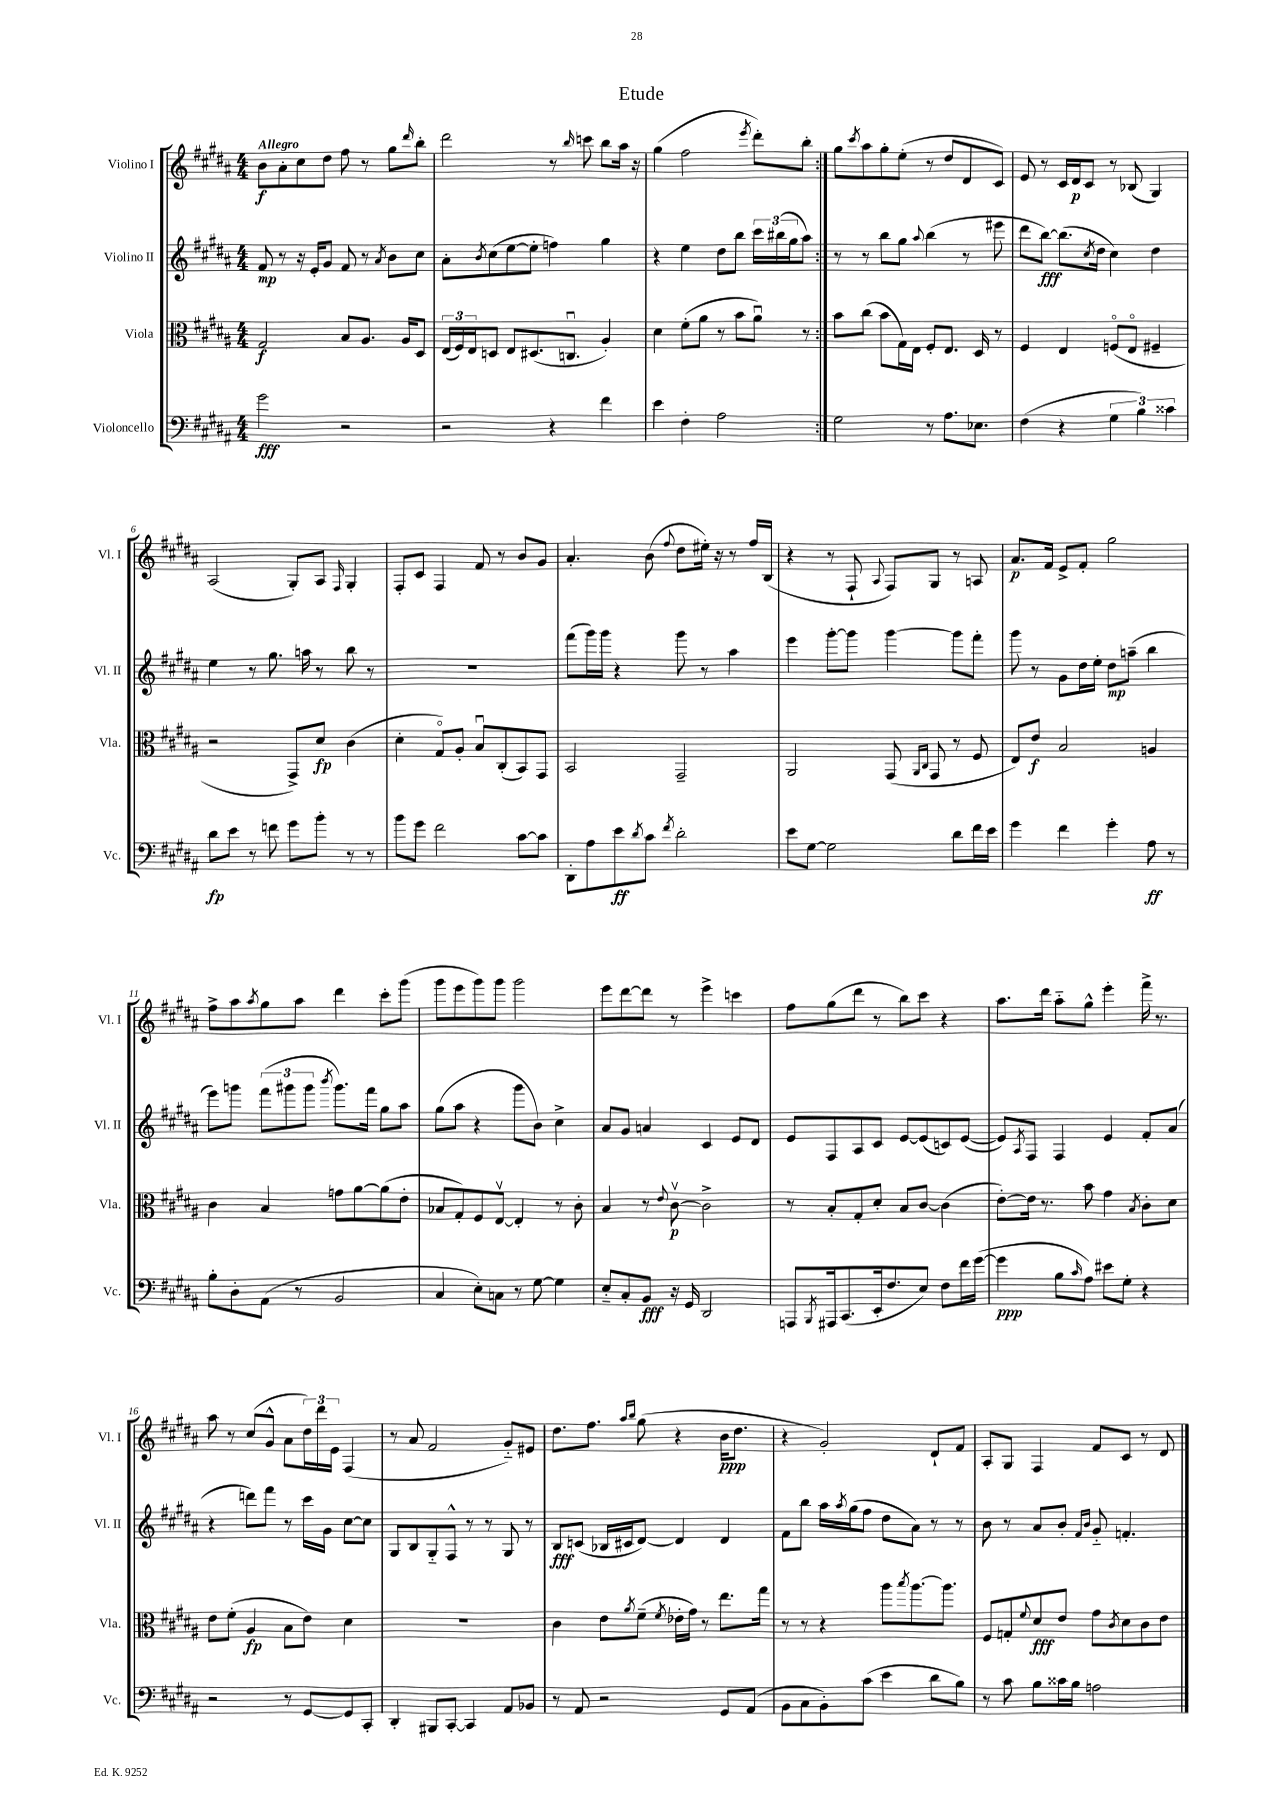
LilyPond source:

\header { title = "Etude" }
<<
\new StaffGroup <<
\new Staff = "s0" \with { instrumentName = "Violino I" shortInstrumentName = "Vl. I" } {
    \clef treble \key b \major \numericTimeSignature \time 4/4 \tempo "Allegro"
    \repeat volta 2 { b'8\f ais'8-. cis''8 dis''8 fis''8 r8 gis''8 \grace { dis'''16 } b''8-. |
    dis'''2 r8 \grace { b''16 } c'''8 b''8 ais''16 r16 |
    gis''4( fis''2 \acciaccatura { e'''8 } dis'''8-.) b''8-. | }
    gis''8 \acciaccatura { cis'''8 } ais''8 gis''8-. e''8-.( r8 dis''8 dis'8 cis'8) |
    e'8 r8 cis'16 dis'16\p cis'8 r8 bes8( gis4) |
    ais2( gis8-.) ais8 \grace { fis16 } gis4-. |
    fis8-. cis'8 fis4 fis'8 r8 b'8 gis'8 |
    ais'4.-. b'8( \appoggiatura { fis''8 } dis''8 eis''16-.) r16 r8 fis''16 b16( |
    r4 r8 fis8-! \appoggiatura { ais8 } fis8) gis8 r8 a8 |
    ais'8.\p fis'16 e'8-> fis'8-. gis''2 |
    fis''8-> ais''8 \acciaccatura { ais''8 } gis''8 ais''8 dis'''4 cis'''8-. gis'''8( |
    gis'''8 e'''8 gis'''8) gis'''8 gis'''2 |
    e'''8 dis'''8~ dis'''8 r8 e'''4-> c'''4 |
    fis''8 gis''8( dis'''8 r8 b''8) cis'''8 r4 |
    ais''8. dis'''16 ais''8-_ gis''8-^ e'''4-. fis'''16-> r8. |
    ais''8 r8 cis''8( gis'8-^ ais'8 \tuplet 3/2 { dis''16) dis'''16 e'16 } fis4( |
    r8 ais'8 fis'2 gis'8-_) eis'8 |
    dis''8. fis''8. \grace { ais''16 b''16 } gis''8( r4 b'16\ppp dis''8. |
    r4 gis'2-.) dis'8-! fis'8 |
    ais8-. gis8 fis4 fis'8 cis'8 r8 dis'8 \bar "|." |
}
\new Staff = "s1" \with { instrumentName = "Violino II" shortInstrumentName = "Vl. II" } {
    \clef treble \key b \major \numericTimeSignature \time 4/4
    \repeat volta 2 { fis'8\mp r8 r16 e'16-. gis'8 fis'8 r8 \acciaccatura { ais'8 } b'8 cis''8 |
    ais'8-. \acciaccatura { b'8 } cis''8( e''8~ e''8-. f''4) gis''4 |
    r4 e''4 dis''8 b''8 \tuplet 3/2 { cis'''16 bis''16( gis''16 } ais''8) | }
    r8 r8 b''8 gis''8 \appoggiatura { ais''8 } b''4( r8 eis'''8 |
    dis'''8 b''8~\fff) b''8.( \acciaccatura { cis''8 } dis''16 cis''4) dis''4 |
    e''4 r8 gis''8. a''16 r8 b''8 r8 |
    R1 |
    fis'''8( gis'''16) gis'''16 r4 gis'''8 r8 ais''4 |
    e'''4 gis'''8~-. gis'''8 gis'''4~ gis'''8 fis'''8-. |
    gis'''8 r8 gis'8 dis''16 e''16-. dis''8\mp a''8--( b''4 |
    e'''8) g'''8 \tuplet 3/2 { fis'''8( gis'''8 gis'''8 } \acciaccatura { b'''8 } gis'''8.) fis'''16 gis''8 ais''8 |
    gis''8( ais''8 r4 gis'''8 b'8) cis''4-> |
    ais'8 gis'8 a'4 cis'4 e'8 dis'8 |
    e'8 fis8 ais8 cis'8 e'8~ e'8( c'8) e'8~( |
    e'8) \acciaccatura { ais8 } fis8 fis4 e'4 fis'8-. ais'8( |
    r4 d'''8) fis'''8 r8 cis'''16 gis'16 cis''8~ cis''8 |
    gis8 b8 gis8-_ fis8-^ r8 r8 gis8 r8 |
    b8\fff c'8( bes16 cis'16 dis'8~) dis'4 dis'4 |
    fis'8 b''8 ais''16 \acciaccatura { ais''8 } gis''16( fis''8 dis''8 ais'8) r8 r8 |
    b'8 r8 ais'8 b'8-. \grace { fis'16 b'16 } gis'8-_ f'4.-. \bar "|." |
}
\new Staff = "s2" \with { instrumentName = "Viola" shortInstrumentName = "Vla." } {
    \clef alto \key b \major \numericTimeSignature \time 4/4
    \repeat volta 2 { gis2\f b8 ais8. ais16 dis8 |
    \tuplet 3/2 { e16( fis16) e16 } d8 e8 dis8.( c8.\downbow ais4-.) |
    dis'4 fis'8-.( ais'8 r8 b'8 ais'8\downbow) r8 | }
    b'8 cis''8( b'8 gis16) e16 fis8-. e8. dis16 r8 |
    fis4 e4 f8\flageolet( e8\flageolet fis4-- |
    r2 gis,8->) dis'8\fp cis'4( |
    dis'4-. gis8\flageolet) ais8-. b8\downbow cis8-.( b,8) gis,8 |
    b,2 gis,2-- |
    ais,2 gis,8( \grace { ais,16 cis16 } gis,8 r8 fis8 |
    e8) e'8\f b2 a4 |
    cis'4 b4 g'8 ais'8~ ais'8( e'8-. |
    bes8 gis8-.) fis8 e8~\upbow e4-. r8 cis'8-. |
    b4 r8 \appoggiatura { e'8 } cis'8~\upbow\p cis'2-> |
    r8 b8-. gis8-. dis'8-. b8 cis'8~ cis'4( |
    e'8~-.) e'16 r8. b'8 gis'4 \acciaccatura { b8 } cis'8-. dis'8 |
    e'8 fis'8-.( ais4\fp b8 e'8) dis'4 |
    R1 |
    cis'4 e'8 \acciaccatura { ais'8 } fis'8--( \acciaccatura { fis'8 } ees'16-. gis'16) r8 e''8. gis''16 |
    r8 r8 r4 ais''8 \acciaccatura { b''8 } ais''8.~ ais''8. |
    fis8 g8-. \appoggiatura { fis'8 } dis'8\fff e'8 gis'8 \acciaccatura { cis'8 } dis'8 cis'8 e'8 \bar "|." |
}
\new Staff = "s3" \with { instrumentName = "Violoncello" shortInstrumentName = "Vc." } {
    \clef bass \key b \major \numericTimeSignature \time 4/4
    \repeat volta 2 { gis'2\fff r2 |
    r2 r4 fis'4 |
    e'4 fis4-. ais2 | }
    gis2 r8 ais8. ees8. |
    fis4( r4 \tuplet 3/2 { gis4 b4) cisis'4 } |
    dis'8\fp e'8 r8 f'8 gis'8 b'8-. r8 r8 |
    b'8 gis'8 fis'2 cis'8~ cis'8 |
    dis,8-. ais8 e'8\ff \acciaccatura { dis'8 } cis'8 \acciaccatura { fis'8 } dis'2-. |
    e'8 gis8~ gis2 dis'8 fis'16 e'16 |
    gis'4 fis'4 gis'4-. ais8\ff r8 |
    b8-. dis8-. ais,8( r8 b,2 |
    cis4 e8-.) c8 r8 gis8~ gis4 |
    e8-_ cis8-. b,8\fff r16 gis,16 dis,2 |
    a,,8 \acciaccatura { b,,8 } ais,,16 cis,8.( e,16-. fis8. e8) fis8 fis'16 gis'16~( |
    gis'4\ppp b8 \grace { cis'16 } ais8) eis'8 gis8-. r4 |
    r2 r8 gis,8~ gis,8 cis,8-. |
    dis,4-. bis,,8 cis,8~-. cis,4 ais,8 bes,8 |
    r8 ais,8 r2 gis,8 ais,8( |
    b,8 cis8 b,8-.) cis'8( e'4 dis'8 b8) |
    r8 cis'8 b8 cisis'16 b16 a2 \bar "|." |
}
>>
>>
